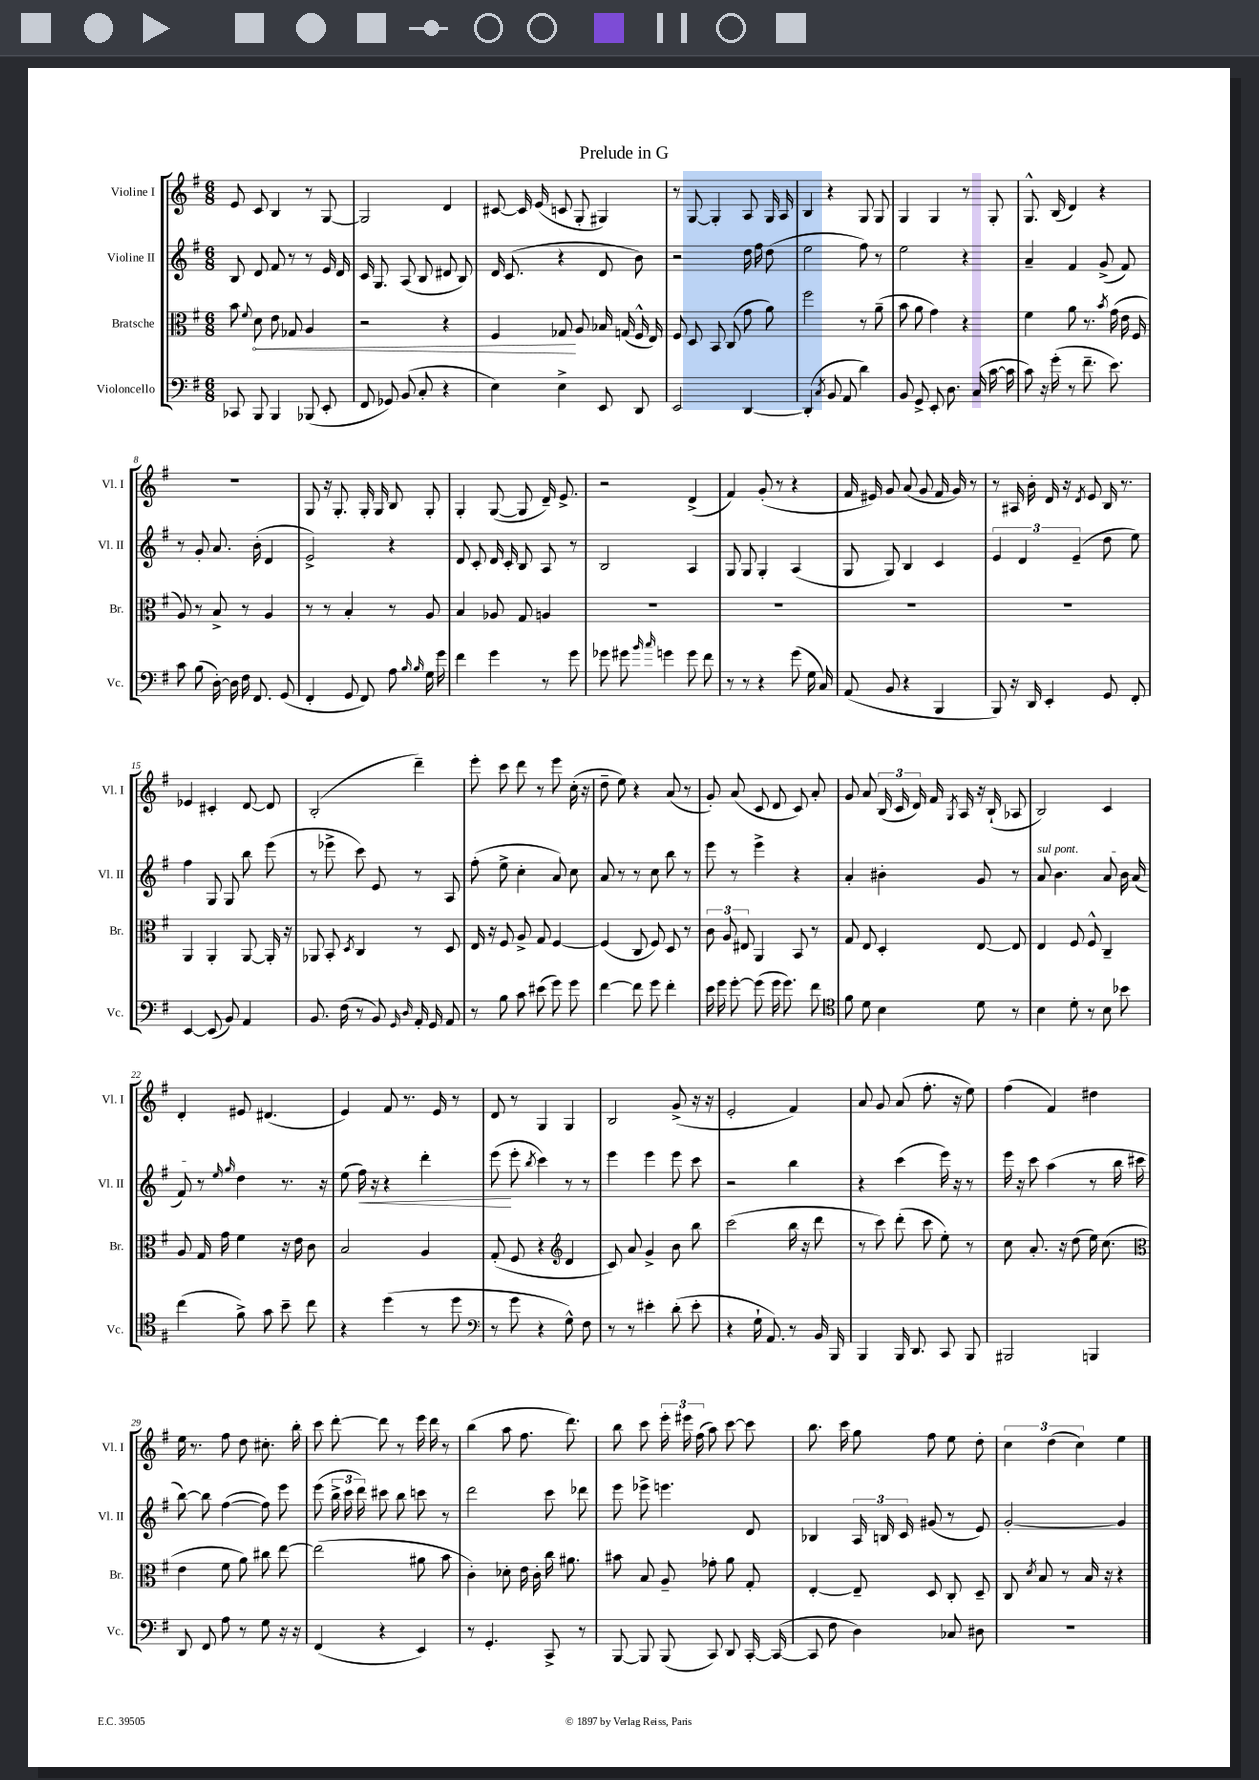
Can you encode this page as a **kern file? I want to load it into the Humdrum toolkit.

**kern	**kern	**kern	**kern
*staff4	*staff3	*staff2	*staff1
*clefF4	*clefC3	*clefG2	*clefG2
*k[f#]	*k[f#]	*k[f#]	*k[f#]
*M6/8	*M6/8	*M6/8	*M6/8
8CC-	8b	8B	8e
.	8qqf#	.	.
8BBB	8d	8d	8c
4BBB	8e	8f#	4B
.	8G-	8r	.
(8BBB-	4A	8r	8r
8EE'	.	16e	[8G
.	.	16d	.
=	=	=	=
8FF#	2r	16c	2G]
.	.	8.G	.
8GG-)	.	.	.
(8BB	.	(8A	.
8C'	.	8B	.
4r	4r	8d#	4d
.	.	8B)	.
=	=	=	=
4E)	4F#	16d	[8c#
.	.	(8.c	.
.	.	.	16c#]
.	.	.	(16e
4E^	8G-	4r	8c
.	8A	.	8G'
8EE	16B-	8d	4G#)
.	(16G	.	.
8DD	16F#^^	8b)	.
.	16E)	.	.
=	=	=	=
2EE	8F#	2r	8r
.	8D	.	[8G
.	8BB	.	4G']
.	(8C	.	.
[4DD	8g	16dd	8A
.	.	16ff#	.
.	8a)	(8dd	16G
.	.	.	16A
=	=	=	=
(4DD']	2ff#	2ee	4B
8qC	.	.	.
8BB	.	.	4r
8AA	.	.	.
4d)	8r	8ff#)	8G
.	(8a~	8r	8G
=	=	=	=
8BB	8b	2ee	4G
8GG^	8a	.	.
8EE'	4g)	.	4G
8.D	.	.	.
.	4r	4r	8r
(16C	.	.	.
[16c	.	.	8G'
16c]	.	.	.
=	=	=	=
8c)	4f#	4a~	8.G^^
16r	.	.	.
(16g'	.	.	(16B
8r	8a	4f#	4d)
8.f#~	8.r	.	.
.	.	(8g^	4r
.	8qb	.	.
8.e)	(16g	.	.
.	16e	8f#)	.
.	16F#	.	.
=	=	=	=
8c	8A)	8r	2.r
(8B	8r	8g'	.
[16D')	8B^	8.a	.
16D]	.	.	.
16F#	8r	.	.
8.FF#	.	(16b'	.
.	4A	4d	.
(8GG	.	.	.
=	=	=	=
4FF#'	8r	2e^)	8G
.	8r	.	16r
.	.	.	8.G'
8GG	4B'	.	.
8FF#)	.	.	16G'
.	.	.	16G
8A	8r	4r	8B
16qqB	.	.	.
16qqB	.	.	.
16G	8A	.	8G'
16g	.	.	.
=	=	=	=
4f#	4B	8d	4G'
.	.	8c'	.
4g	8A-	16d	([8G
.	.	16c'	.
.	8G	8B	8G]
8r	4A	8A	16d~)
.	.	.	8.e^
8g	.	8r	.
=	=	=	=
8g-	2.r	2B	2r
8g#	.	.	.
16qqb	.	.	.
16qqcc	.	.	.
4g	.	.	.
8g	.	4A	(4d^
8f#	.	.	.
=	=	=	=
8r	2.r	8G	4f#)
8r	.	8G	.
4r	.	4G'	(8g'
.	.	.	8r
(8g	.	(4A	4r
16G	.	.	.
16C)	.	.	.
=	=	=	=
(8AA	2.r	8G	16f#
.	.	.	16e#)
8BB	.	8G)	8g
4r	.	4B	(8a
.	.	.	8g
4BBB	.	4c	16f#
.	.	.	16g)
.	.	.	8r
=	=	=	=
8BBB)	2.r	6e	8r
16r	.	.	16A#
.	.	6d	.
16DD	.	.	16b'
4EE'	.	.	16d
.	.	.	16r
.	.	(6e~	.
.	.	.	8qd
.	.	.	8e
8GG	.	8dd	16B
.	.	.	8.r
8FF#'	.	8ee)	.
=	=	=	=
[4EE	4AA	4ff#	4e-
(8EE]	4AA'	8G	4c#'
8BB)	.	8G	.
4AA	[8AA	8bb	[8d
.	16AA']	(8eee	8d]
.	16r	.	.
=	=	=	=
8.BB	8AA-	8r	(2B'
.	8BB'	8eee-^	.
(16F#	.	.	.
.	8qD	.	.
8r	4C	8ccc)	.
8BB)	.	8e	.
16qqGG	.	.	.
16qqD	.	.	.
16AA'	8r	8r	4ddd~)
16GG	.	.	.
8AA	8D	8A	.
=	=	=	=
8r	16E	(8ff#'	8eee'
.	16r	.	.
8B	8F#	8ee^	8ccc
8c	8A^	4cc'	8ddd
(8e#	8G	.	8r
8g)	[4F#	8a)	8eee
8g	.	8cc	(16cc'
.	.	.	16r
=	=	=	=
[4f#	(4F#]	8a	8dd~
.	.	8r	8ee)
8f#]	8C	8r	4r
8g	8F#)	8cc	.
4f#'	8D	8bb	(8a
.	8r	8r	8r
=	=	=	=
16e	12c	8eee	8g')
16g	.	.	.
.	12A	.	.
[8g'	.	8r	(8a
.	12E#	.	.
(8g]	4AA	4eee^	8c
16g	.	.	8d
8.g)	.	.	.
.	8BB	4r	8c)
8f#	8r	.	8a'
=	=	=	=
*clefC4	*	*	*
8f#	8G	4a'	8g
8d	8E	.	8a
4B	4D'	4b#'	(24B
.	.	.	24c
.	.	.	24d)
.	.	.	16f#
.	.	.	8qG
.	.	.	16A
8d	[8E	8g	16r
.	.	.	(16B`
8r	8E]	8r	8A-
=	=	=	=
4B	4E	8a	2B)
.	.	4.b	.
8d'	8F#	.	.
8r	8F#^^	.	.
8B	4C~	8a	4c
8b-	.	16b	.
.	.	(16a	.
=	=	=	=
(4cc	8A	8f#)	4d'
.	16G	8r	.
.	16g	.	.
.	.	16qqee	.
.	.	16qqgg	.
8f#^)	4f#	4dd	8e#
8g	.	.	(4.d#
8b~	16r	8.r	.
.	16e	.	.
8cc	8c	.	.
.	.	16r	.
=	=	=	=
4r	2B	(8ee	4e)
.	.	16ff#)	.
.	.	16r	.
(4dd	.	4r	8f#
.	.	.	8.r
8r	4A	4ddd'	.
.	.	.	16e
8dd	.	.	8r
=	=	=	=
*clefF4	*	*	*
8r	(8G'	(8eee	8d
8g	8F#	8eee'	8r
.	.	8qbb	.
4r	4r	4ccc)	4G
*	*clefG2	*	*
8G^^)	4d	8r	4G
8F#	.	8r	.
=	=	=	=
8r	8c)	4eee	2B
8r	8a	.	.
4e#'	4g^	4eee	.
(8d'	8b	8eee	(8g^
8e#'	8bb	8ccc	16r
.	.	.	16r
=	=	=	=
4r	(2ccc	2r	2e'
16G`	.	.	.
8.AA)	.	.	.
8r	16bb	4bb	4f#)
.	16r	.	.
16BB	8ddd	.	.
16BBB	.	.	.
=	=	=	=
4BBB	8r	4r	8a
.	8ccc)	.	8g
16BBB	(8ddd'	(4ccc	(8a
8.DD	.	.	.
.	8ccc	.	8.ff#'
8CC	8ee')	16eee)	.
.	.	16r	16r
8BBB	8r	8r	8ee)
=	=	=	=
2BBB#	8cc	16eee	(4ff#
.	.	16r	.
.	8.a'	8ccc	.
.	.	(4aa	4f#)
.	16r	.	.
.	(8dd	.	.
4BBB	16ee)	8r	4dd#
.	(8.cc	.	.
.	.	16bb	.
.	.	16ccc#	.
=	=	=	=
*	*clefC3	*	*
8DD	4e	[8bb)	16ee
.	.	.	8.r
8FF#	.	8bb]	.
8A	8f#	([4ff#	8ff#
8r	8a)	.	8dd
8G	8cc#	8ff#])	8.cc#'
16r	[8ee	8eee	.
16r	.	.	16bb'
=	=	=	=
(4FF#	(2ee]	(8eee	8ccc
.	.	24bb^	[8ddd'
.	.	24ccc	.
.	.	24ddd)	.
4r	.	8ccc#	8ddd]
.	.	8bb	8r
4EE)	8a#	8ccc	16eee
.	.	.	16ddd
.	8b	8r	8r
=	=	=	=
8r	4c')	2ddd	(4bb
4.GG'	.	.	.
.	8d-'	.	8aa
.	16e	.	8.ff#
.	16c'	.	.
8CC^	16cc	8ccc	.
.	8.a#	.	8.ddd)
8r	.	8ddd-	.
=	=	=	=
[8BBB	8b#	8eee	8bb
8BBB]	8B	8eee-^	8ccc
(8BBB	8A~	4.eee	24eee'
.	.	.	24eee#
.	.	.	(24ff#
8CC)	8g-'	.	8aa)
8DD	8a	.	[8ccc
[16CC'	8G'	8d	8ccc]
(16CC_	.	.	.
=	=	=	=
8CC]	[4E'	4B-	8.bb
8F#	.	.	.
.	.	.	16ccc
4D)	8E~]	24A	8gg
.	.	24B	.
.	.	24c	.
.	8D	(8g#	8ff#
8C-	8C'	8r	8ee
8D#	8D~	8e)	8dd'
=	=	=	=
2.r	8C	[2g'	6cc
.	8qd	.	.
.	8B	.	.
.	.	.	(6dd
.	8r	.	.
.	.	.	6cc)
.	16B	.	.
.	16r	.	.
.	4r	4g]	4ee
==	==	==	==
*-	*-	*-	*-
